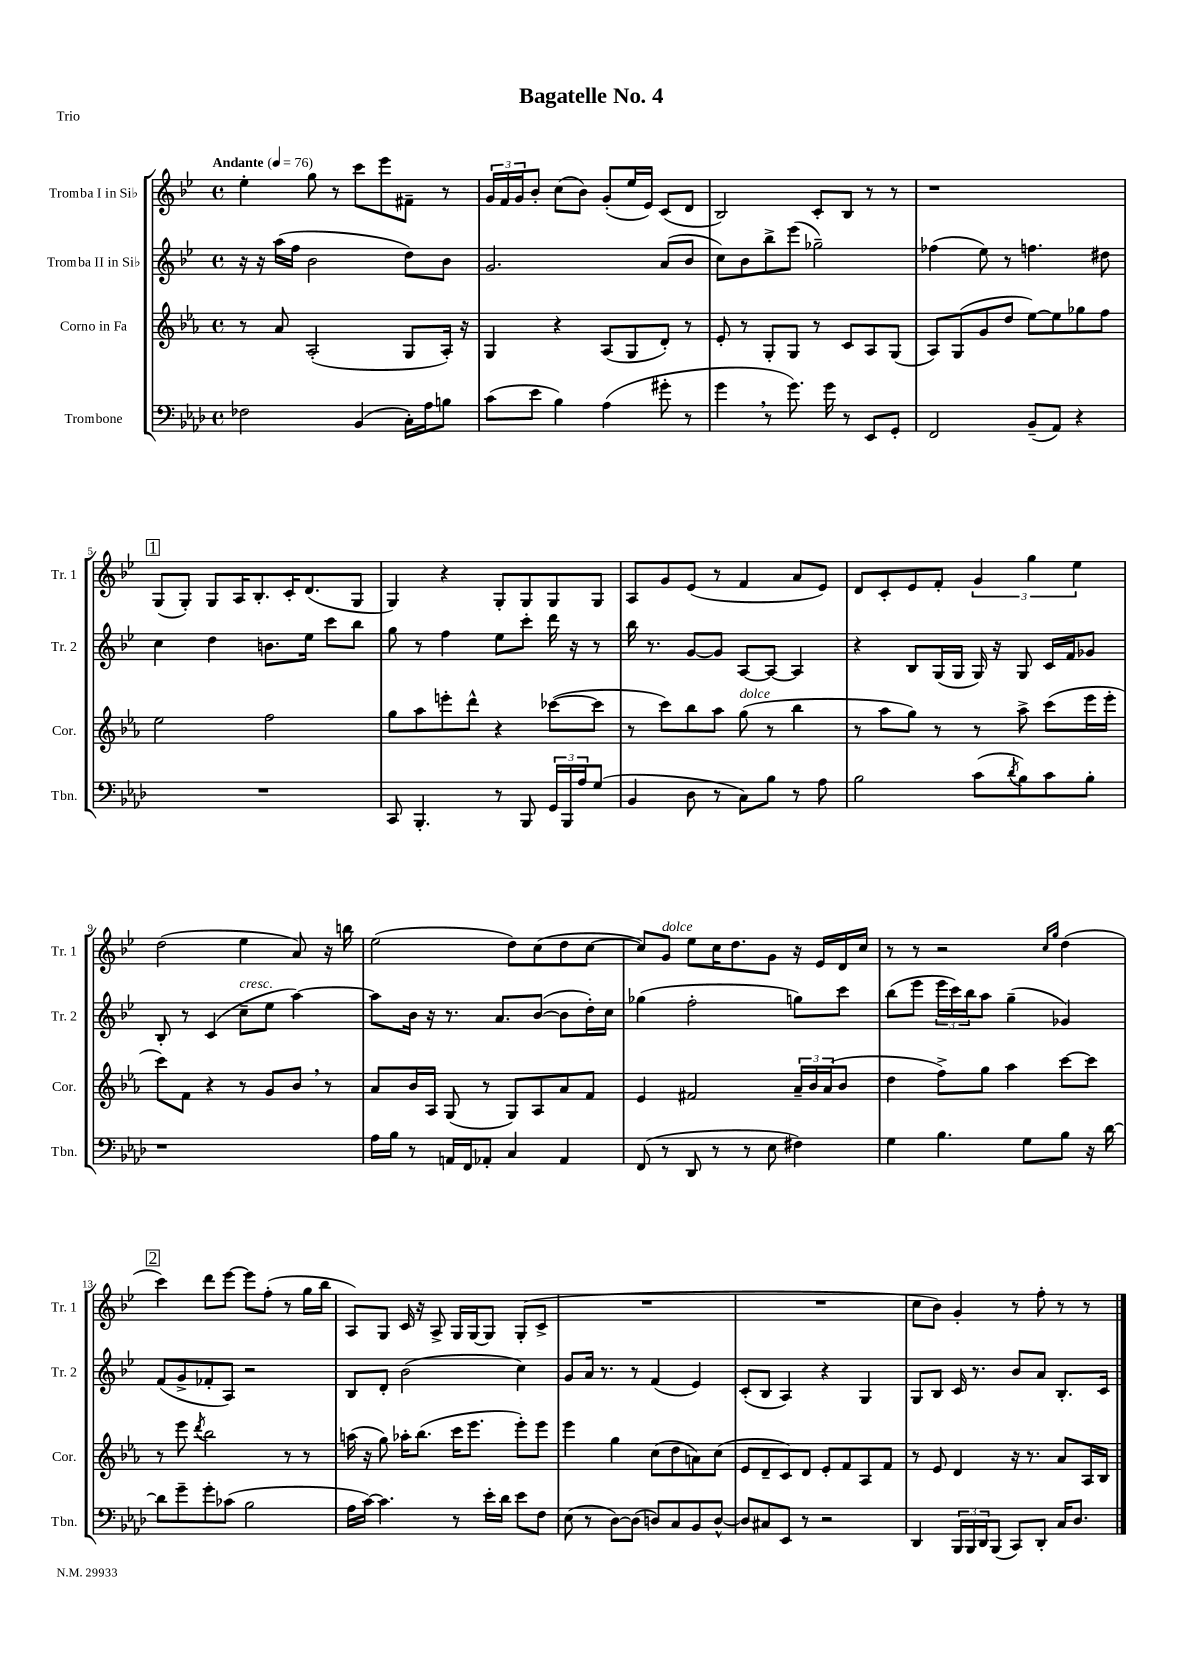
\header { title = "Bagatelle No. 4" piece = "Trio" }
<<
\new StaffGroup <<
\new Staff = "s0" \with { instrumentName = "Tromba I in Sib" shortInstrumentName = "Tr. 1" } {
    \clef treble \key bes \major \defaultTimeSignature \time 4/4 \tempo "Andante" 4 = 76
    ees''4-. g''8 r8 c'''8 ees'''8 fis'8-- r8 |
    \tuplet 3/2 { g'16 f'16 g'16 } bes'8-. c''8( bes'8) g'8-.( ees''16 ees'16) c'8( d'8 |
    bes2) c'8-. bes8 r8 r8 |
    r1 |
    \mark \markup { \box "1" } g8( g8-.) g8 a16 bes8.-. c'16-. d'8.( g8 |
    g4) r4 g8-. g8 g8 g8 |
    a8 g'8 ees'8( r8 f'4 a'8 ees'8) |
    d'8 c'8-. ees'8 f'8-. \tuplet 3/2 { g'4 g''4 ees''4 } |
    d''2( ees''4 a'8) r16 b''16 |
    ees''2( d''8) c''8( d''8 c''8~ |
    c''8) g'8^\markup { \italic "dolce" } ees''8 c''16 d''8. g'8 r16 ees'16 d'16 c''16 |
    r8 r8 r2 \grace { c''16 g''16 } d''4( |
    \mark \markup { \box "2" } c'''4) d'''8 ees'''8~ ees'''8 f''8-.( r8 g''16 bes''16 |
    a8) g8 c'16 r16 a8-> g16 g16~ g8 g8-.( c'8-> |
    R1 |
    R1 |
    c''8 bes'8) g'4-. r8 f''8-. r8 r8 \bar "|." |
}
\new Staff = "s1" \with { instrumentName = "Tromba II in Sib" shortInstrumentName = "Tr. 2" } {
    \clef treble \key bes \major \defaultTimeSignature \time 4/4
    r16 r16 a''16( f''16 bes'2 d''8) bes'8 |
    g'2. a'8( bes'8 |
    c''8) bes'8 bes''8-> ees'''8( ges''2--) |
    fes''4( ees''8) r8 f''4. dis''8 |
    \mark \markup { \box "1" } c''4 d''4 b'8. ees''16 c'''8 bes''8 |
    g''8 r8 f''4 ees''8 c'''8-. d'''16 r16 r8 |
    bes''16 r8. g'8~ g'8 a8~ a8~ a4 |
    r4 bes8 g16( g16 g16) r16 g8 c'16 f'16 ges'8 |
    bes8-. r8 c'4( c''8--^\markup { \italic "cresc." } ees''8 a''4~) |
    a''8 bes'16 r16 r8. a'8. bes'8~( bes'8 d''16-.) c''16 |
    ges''4( f''2-. g''8) c'''8 |
    bes''8( ees'''8 \tuplet 3/2 { ees'''16 c'''16) bes''16 } a''8 g''4--( ges'4) |
    \mark \markup { \box "2" } f'8( g'8-> fes'8-. a8) r2 |
    bes8 d'8-. bes'2( c''4) |
    g'8 a'16 r8. r8 f'4( ees'4) |
    c'8-.( bes8 a4) r4 g4 |
    g8 bes8 c'16 r8. bes'8 a'8 bes8.-. c'16 \bar "|." |
}
\new Staff = "s2" \with { instrumentName = "Corno in Fa" shortInstrumentName = "Cor." } {
    \clef treble \key ees \major \defaultTimeSignature \time 4/4
    r8 aes'8 aes2-.( g8 aes16-.) r16 |
    g4 r4 aes8( g8 d'8-.) r8 |
    ees'8-. r8 g8-. g8 r8 c'8 aes8 g8( |
    aes8) g8( g'8 d''8 ees''8~) ees''8 ges''8 f''8 |
    \mark \markup { \box "1" } ees''2 f''2 |
    g''8 aes''8 e'''8-. d'''8-^ r4 ces'''8~( ces'''8 |
    r8 c'''8) bes''8 aes''8 g''8^\markup { \italic "dolce" }( r8 bes''4 |
    r8 aes''8 g''8) r8 r8 aes''8-> c'''8( ees'''16 ees'''16-. |
    c'''8) f'8 r4 r8 g'8 bes'8 \breathe r8 |
    aes'8 bes'16 aes16 g8( r8 g8) aes8 aes'8 f'8 |
    ees'4 fis'2 \tuplet 3/2 { aes'16-- bes'16 aes'16( } bes'8 |
    d''4 f''8->) g''8 aes''4 c'''8~ c'''8 |
    \mark \markup { \box "2" } r8 ees'''8 \acciaccatura { d'''8 } bes''2 r8 r8 |
    a''16( r16 g''8) aes''16-. bes''8.( c'''16 ees'''8. ees'''8-.) ees'''8 |
    ees'''4 g''4 c''8( d''8 a'8) c''8( |
    ees'8 d'8-- c'8) d'8 ees'8-. f'8 aes8 f'8 |
    r8 ees'8 d'4 r16 r8. aes'8 aes16 bes16 \bar "|." |
}
\new Staff = "s3" \with { instrumentName = "Trombone" shortInstrumentName = "Tbn." } {
    \clef bass \key aes \major \defaultTimeSignature \time 4/4
    fes2 bes,4( c16-.) aes16 b8 |
    c'8( ees'8 bes4) aes4( gis'8-. r8 |
    g'4 \breathe r8 g'8.) g'16 r8 ees,8 g,8-. |
    f,2 bes,8--( aes,8) r4 |
    \mark \markup { \box "1" } R1 |
    c,8 bes,,4.-. r8 bes,,8 \tuplet 3/2 { g,16 bes,,16 aes16 } g8( |
    bes,4 des8 r8 c8) bes8 r8 aes8 |
    bes2 c'8( \acciaccatura { des'8 } bes8) c'8 bes8-. |
    r1 |
    aes16 bes16 r8 a,16 f,16 aes,8-. c4 aes,4 |
    f,8( r8 des,8 r8 r8 ees8 fis4) |
    g4 bes4. g8 bes8 r16 des'16~ |
    \mark \markup { \box "2" } des'8 g'8-- g'8-. ces'8( bes2 |
    aes16 c'16~) c'4. r8 ees'16-. des'16 ees'8 f8 |
    ees8( r8 des8~) des8( d8) c8 bes,8 d8~-^ |
    d8 cis8 ees,8 r8 r2 |
    des,4 \tuplet 3/2 { bes,,16 bes,,16 des,16 } bes,,8( c,8) des,8-. c16 des8. \bar "|." |
}
>>
>>
